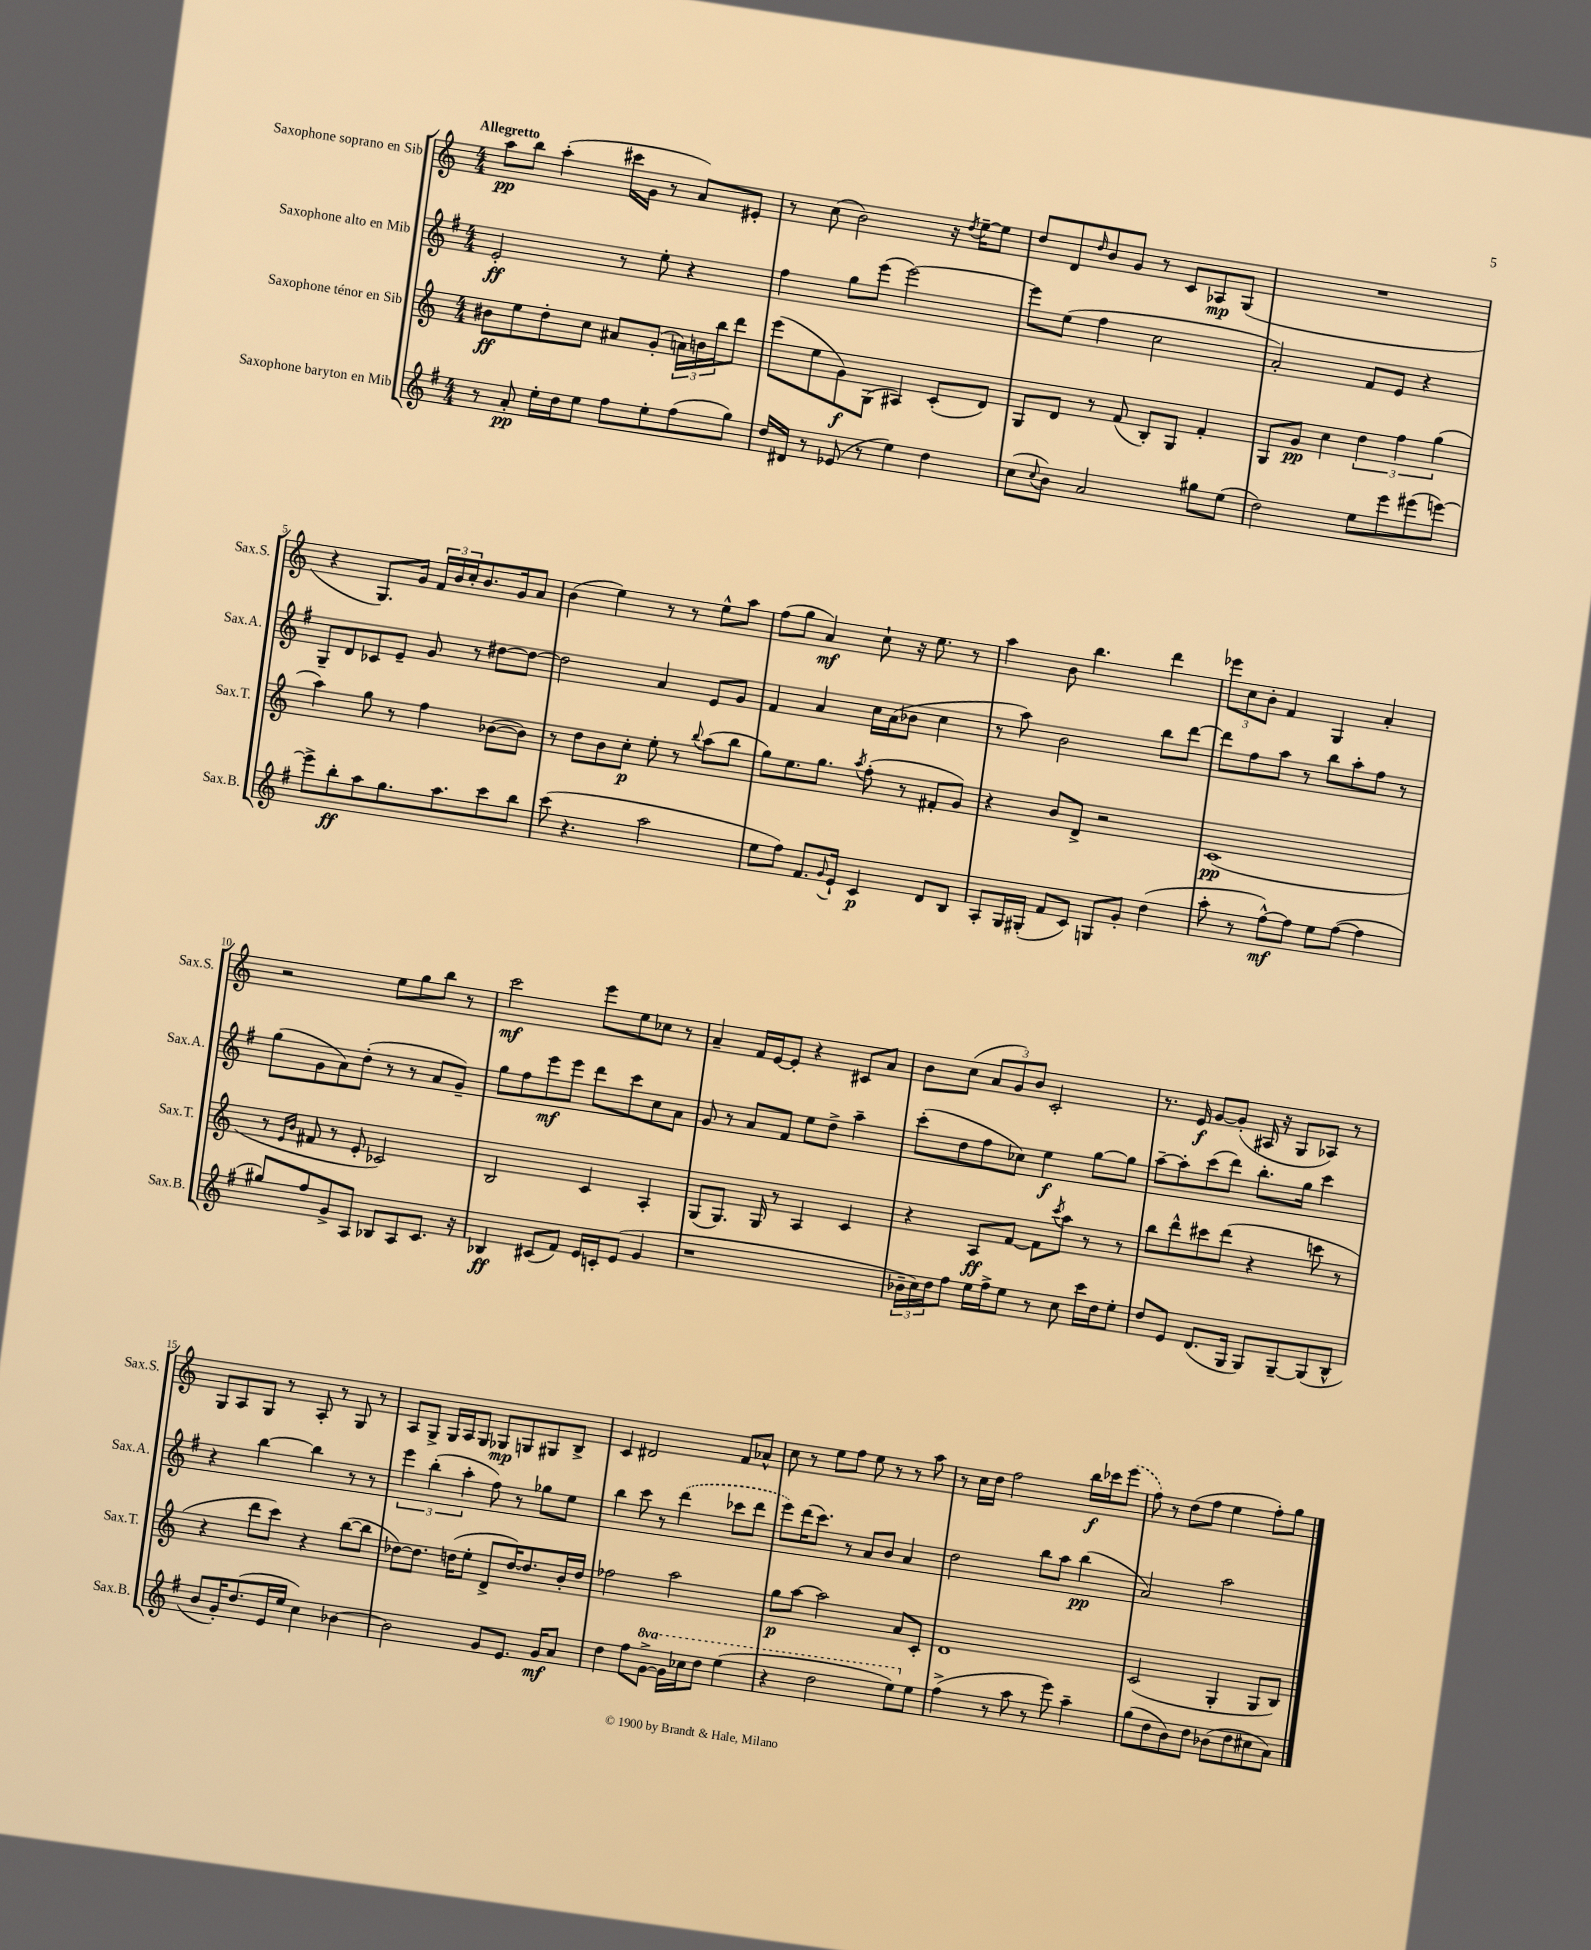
<<
\new StaffGroup <<
\new Staff = "s0" \with { instrumentName = "Saxophone soprano en Sib" shortInstrumentName = "Sax.S." } {
    \clef treble \key c \major \numericTimeSignature \time 4/4 \tempo "Allegretto"
    a''8\pp b''8 a''4-.( cis'''16 g'16 r8 a'8) eis'8-. |
    r8 c''8( b'2) r16 \acciaccatura { d''8 } e''16~-- e''8 |
    d''8 d'8 \grace { d''16 } b'8 g'8 r8 c'8 aes8\mp g8( |
    R1 |
    r4 g8.) g'16 \tuplet 3/2 { f'16 b'16 c''16-. } b'8. g'16 a'8 |
    b'4( e''4) r8 r8 e''8-^ a''8 |
    f''8( g''8 a'4\mf) c''8-! r16 e''8. r8 |
    a''4 b'8 b''4. d'''4 |
    \tuplet 3/2 { ees'''8 c''8 b'8-. } f'4 g4 a'4-. |
    r2 e''8 g''8 b''8 r8 |
    c'''2\mf e'''8 e''8 ces''8 r8 |
    a'4-- f'16 e'16~ e'8-. r4 cis'8 a'8 |
    b'8 c''8( \tuplet 3/2 { a'8 g'8) b'8 } c'2-. |
    r8. e'16\f g'8~ g'8-.( ais16 r16 g8 aes8) r8 |
    g8 a8 g8 r8 a8-. r8 g8 r8 |
    a8 g8-> g16 a16 g8 ges8\mp g8 gis8 b8-> |
    c'4 dis'2 f'8 aes'8-^ |
    c''8 r8 e''8 f''8 e''8 r8 r8 a''8 |
    r8 c''16 d''16 f''2 b''16\f ces'''16 \once \slurDashed e'''8( |
    f''8) r8 d''8( f''8 e''4 f''8-.) g''8 \bar "|." |
}
\new Staff = "s1" \with { instrumentName = "Saxophone alto en Mib" shortInstrumentName = "Sax.A." } {
    \clef treble \key g \major \numericTimeSignature \time 4/4
    e'2-.\ff r8 e''8-. r4 |
    fis''4 g''8 e'''8( e'''2~) |
    e'''8 e''8( fis''4 c''2 |
    a'2-.) fis'8 e'8 r4 |
    g8-- d'8 ces'8 e'8-- g'8 r8 dis''8~ dis''8~ |
    dis''2 a'4 e'8 g'8 |
    fis'4 a'4 c''16 a'16( bes'8 c''4 |
    r8 a''8) b'2 b''8 d'''8~ |
    d'''8 fis''8 a''8 r8 b''8 a''8-. fis''8 r8 |
    g''8( g'8 a'8) d''8-.( r8 r8 a'8 g'8--) |
    g''8 fis''8 e'''8\mf e'''8 d'''8 c'''8 c''8 a'8 |
    g'8 r8 a'8 fis'8 e''8 d''8-> a''4-- |
    c'''8-.( d''8 fis''8 ces''8) e''4\f g''8~ g''8 |
    a''8~-- a''8-. c'''8( d'''8) b''8.-. g''16 c'''4 |
    r4 b''4~ b''4 r8 r8 |
    \tuplet 3/2 { e'''4 b''4-.( a''4-. } fis''8) r8 ges''8 e''8 |
    b''4 c'''8 r8 \once \slurDashed d'''4( ces'''8 d'''8 |
    e'''8) d'''16( c'''8.) r8 a'8 b'8 a'4 |
    d''2 b''8 a''8 b''4\pp( |
    a'2) a''2 \bar "|." |
}
\new Staff = "s2" \with { instrumentName = "Saxophone ténor en Sib" shortInstrumentName = "Sax.T." } {
    \clef treble \key c \major \numericTimeSignature \time 4/4
    bis'8\ff e''8 d''8-. c''8 ais'8 g'8-.( \tuplet 3/2 { a'16) b'16 b''16 } d'''8 |
    e'''8( e''8 g'8\f) g8( ais4) c'8-.( d'8) |
    g8 d'8 r8 f'8( b8-.) g8 f'4-. |
    g8 g'8\pp c''4 \tuplet 3/2 { d''4 f''4 g''4( } |
    a''4) g''8 r8 f''4 bes'8~( bes'8) |
    r8 d''8 b'8 c''8-.\p e''8-. r8 \appoggiatura { b''8 } a''8( b''8 |
    g''8) e''8. g''8. \acciaccatura { a''8 } f''8-.( r8 fis'8-. g'8) |
    r4 b'8 d'8-> r2 |
    c'1\pp( |
    r8 \grace { e'16 b'16 } fis'8 r8 e'8-. ces'2) |
    b2 c'4 a4-. |
    g8( g8.) g16 r8 a4 c'4 |
    r4 a8\ff f'8~ f'8 \acciaccatura { c'''8 } a''8 r8 r8 |
    b''8 d'''8-^ cis'''8 d'''8( r4 c'''8 r8 |
    r4 d'''8 c'''8) r4 b''8~( b''8 |
    des''8~) des''8. d''16( e''8-. d'8-> d''16~) d''8. b'16-. d''16 |
    fes''2 a''2 |
    g''8\p a''8~ a''2 a'8 c'8-. |
    d'1 |
    c'2( g4-. g8 b8) \bar "|." |
}
\new Staff = "s3" \with { instrumentName = "Saxophone baryton en Mib" shortInstrumentName = "Sax.B." } {
    \clef treble \key g \major \numericTimeSignature \time 4/4 \set Staff.ottavationMarkups = #ottavation-simple-ordinals
    r8 a'8-.\pp e''16-. d''16 e''8 fis''8 e''8-. fis''8( g''8) |
    d''16 dis'16 r8 ees'8( r8 e''4) d''4 |
    c''8( \appoggiatura { c''8 } b'8) a'2 gis''8 e''8( |
    d''2) e''8 e'''8 eis'''8( e'''8~) |
    e'''8-> b''8-.\ff a''8 g''8. a''8. c'''8 b''8 |
    c'''8( r4. a''2 |
    e''8 fis''8) fis'8. \appoggiatura { g'8 } e'16-! c'4\p d'8 b8 |
    a8-. g16 gis16-.( fis'8 c'8) g8 g'8-. d''4( |
    a''8-. r8 fis''8~-^\mf) fis''8 e''8 fis''8~( fis''4 |
    gis''8) fis''8 g'8-> a8 bes8 a8 c'8. r16 |
    bes4\ff cis'8( fis'8) e'16 c'16-. e'8( g'4 |
    r1 |
    \tuplet 3/2 { bes'16-- c''16) d''16 } fis''8 e''16 fis''16-> e''8 r8 c''8 c'''16 d''16 e''8-. |
    d''8 e'8 d'8.( g16 g8) g8~-- g8( b8-^ |
    b'8 g'16-.) d''8.( e'16 e''16 c''4) bes'4~ |
    bes'2 g'8 e'8. g'16\mf a'8 |
    d''4 fis''8 \ottava #1 g''8~-> g''16 ces'''16 d'''8 e'''4( |
    r4 d'''2 e'''8) \ottava #0 e''8 |
    fis''4->( r8 a''8 r8 e'''8) a''4-- |
    g''8( d''8 b'8) d''8 bes'8( d''8 cis''8 a'8) \bar "|." |
}
>>
>>
